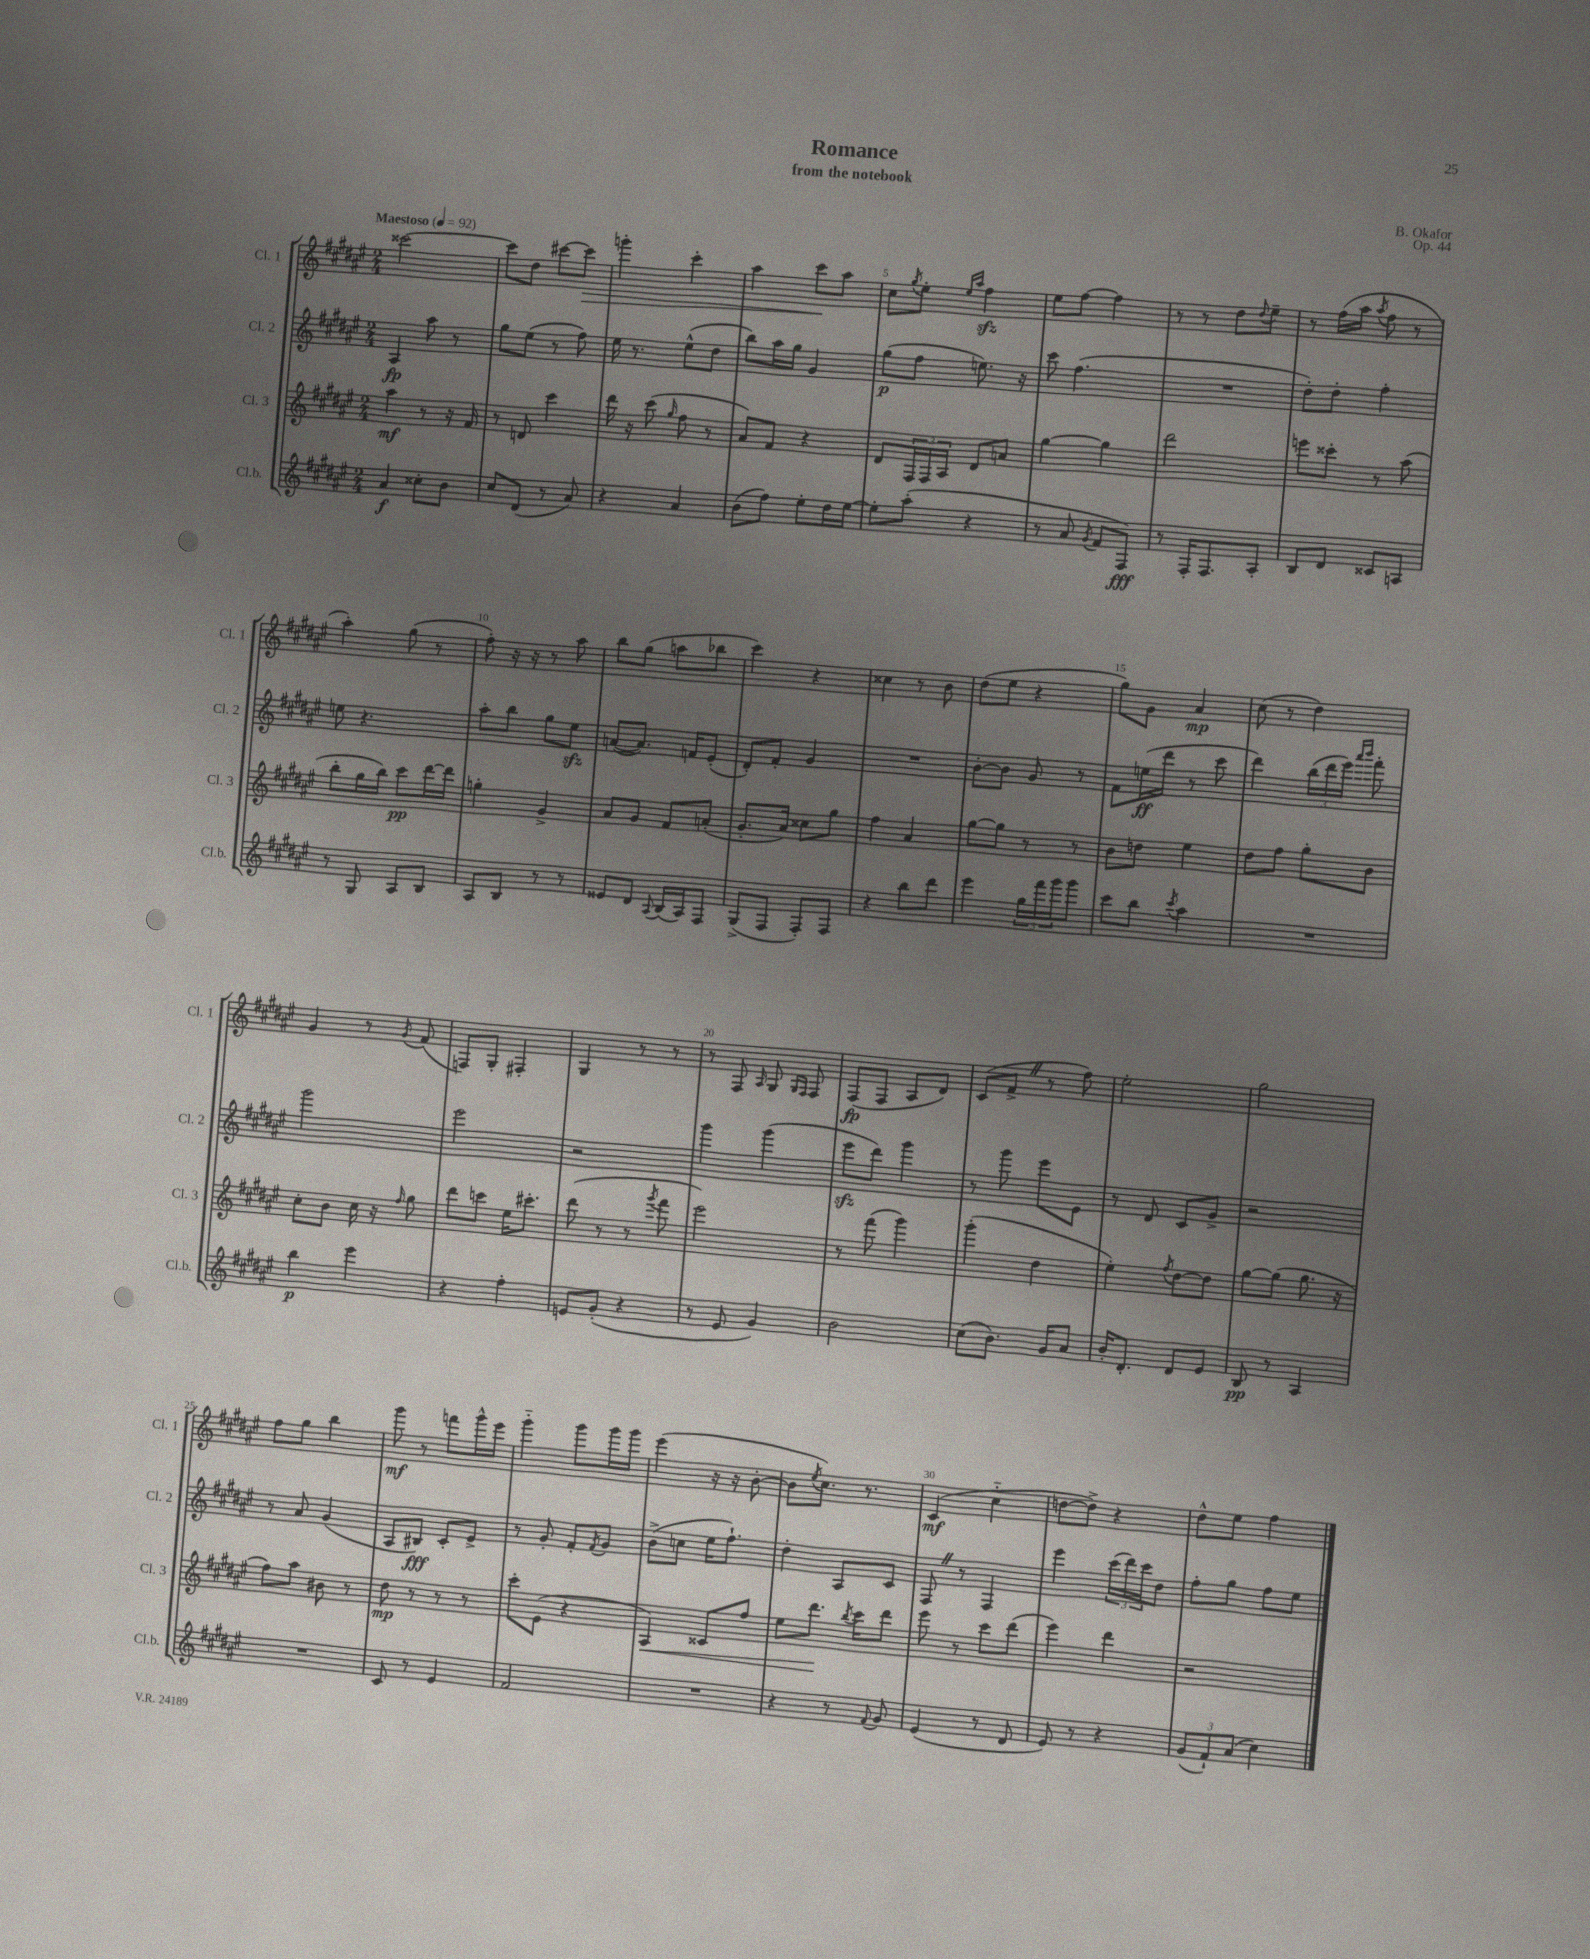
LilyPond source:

\header { title = "Romance" composer = "B. Okafor" subtitle = "from the notebook" opus = "Op. 44" }
<<
\new StaffGroup <<
\new Staff = "s0" \with { instrumentName = "Cl. 1" shortInstrumentName = "Cl. 1" } {
    \clef treble \key fis \major \numericTimeSignature \time 2/4 \tempo "Maestoso" 4 = 92
    cisis'''2~ |
    cisis'''8 dis''8 cis'''8~ cis'''8\> |
    g'''4-. cis'''4-. |
    ais''4 cis'''8\! ais''8 |
    cis''8 \acciaccatura { gis''8 } eis''8-. \grace { eis''16 ais''16 } fis''4\sfz |
    eis''8 fis''8~ fis''4 |
    r8 r8 dis''8 \appoggiatura { dis''8 } eis''8-- |
    r8 fis''16( ais''16 \acciaccatura { ais''8 } fis''8 r8 |
    ais''4-.) gis''8( r8 |
    fis''8-.) r16 r16 r8 ais''8 |
    b''8 gis''8( a''8 bes''8 |
    cis'''4) r4 |
    cisis''4 r8 b'8 |
    dis''8( eis''8 r4 |
    gis''8) gis'8 ais'4\mp |
    cis''8( r8 dis''4) |
    gis'4 r8 \acciaccatura { gis'8 } fis'8( |
    f8) gis8-. fis4-. |
    gis4 r8 r8 |
    r8 fis8 \grace { ais16 } gis8 \grace { gis16 fis16 } fis8 |
    fis8\fp( fis8 ais8 dis'8) |
    cis'8( fis'8-> \once \override BreathingSign.text = \markup { \musicglyph "scripts.caesura.straight" } \breathe r8 fis''8) |
    eis''2-. |
    gis''2 |
    fis''8 gis''8 b''4 |
    gis'''8\mf r8 f'''8 gis'''16-^ eis'''16 |
    gis'''4-_ gis'''8 gis'''16 gis'''16 |
    eis'''4( r16 r16 b'8~-. |
    b'8 \acciaccatura { eis''8 } cis''8.) r8. |
    cis'4\mf( cis''4-_ |
    d''8~ d''8->) r4 |
    dis''8-^ eis''8 fis''4 \bar "|." |
}
\new Staff = "s1" \with { instrumentName = "Cl. 2" shortInstrumentName = "Cl. 2" } {
    \clef treble \key fis \major \numericTimeSignature \time 2/4
    ais4\fp ais''8 r8 |
    gis''8 eis''8( r8 fis''8) |
    eis''16 r8. eis''8-^( dis''8 |
    b''8) ais''16 gis''16 gis'4 |
    gis''8\p( fis''8 e''8.) r16 |
    cis'''8 fis''4.( |
    R2 |
    dis''8-.) dis''8-. fis''4-. |
    e''8 r4. |
    ais''8-. b''8 gis''8 eis''8\sfz |
    a'8~( a'8.) f'16 eis'8-.( |
    dis'8-.) fis'8-. gis'4 |
    R2 |
    b'8~-. b'8 gis'8 r8 |
    fis'8 e''16\ff( dis'''16 r8 cis'''8 |
    dis'''4) \tuplet 3/2 { b''16( dis'''16 eis'''16) } \grace { ais'''16 b'''16 } fis'''8-. |
    gis'''2 |
    eis'''2 |
    r2 |
    gis'''4 gis'''4( |
    eis'''8\sfz dis'''8) gis'''4 |
    r8 gis'''8 eis'''8 eis'8 |
    r8 dis'8 cis'8 gis'8-> |
    r2 |
    r8 ais'8 gis'4( |
    ais8 bis8\fff) cis'8-. eis'8-> |
    r8 gis'8-. fis'8-. \acciaccatura { fis'8 } gis'8 |
    b'8->( c''8 eis''16 fis''8.-!) |
    dis''4-. ais8 cis'8 |
    fis8 \once \override BreathingSign.text = \markup { \musicglyph "scripts.caesura.straight" } \breathe r8 fis4 |
    eis'''4 \tuplet 3/2 { cis'''16( dis'''16) cis'''16 } dis''8 |
    fis''8-. gis''8 fis''8 eis''8 \bar "|." |
}
\new Staff = "s2" \with { instrumentName = "Cl. 3" shortInstrumentName = "Cl. 3" } {
    \clef treble \key fis \major \numericTimeSignature \time 2/4
    ais''4\mf r8 r16 fis'16 |
    r8 d'8 cis'''4 |
    dis'''16 r16 cis'''8( \grace { gis''16 } fis''8 r8 |
    ais'8) fis'8 r4 |
    dis'8 \tuplet 3/2 { fis16 fis16 ais16 } dis'8 a'8 |
    gis''4~ gis''4 |
    dis'''2 |
    e'''8 cisis'''8-. r8 ais''8( |
    b''8-. gis''16 b''16) cis'''8\pp dis'''16~ dis'''16 |
    g''4-. gis'4-> |
    ais'8 gis'8 fis'8 a'8-.( |
    gis'8.-. ais'16) cisis''8 gis''8 |
    fis''4 ais'4 |
    gis''8~ gis''8 r8 r8 |
    b'8 d''8 eis''4 |
    dis''8 fis''8 gis''8-. b'8 |
    cis''8-. b'8 cis''16 r16 \grace { fis''16 } gis''8 |
    dis'''8 c'''8 eis''16 cis'''8.-. |
    dis'''8( r8 r8 \acciaccatura { gis'''8 } fis'''8 |
    eis'''2) |
    r8 fis'''8( gis'''4) |
    gis'''4-.( dis''4 |
    eis''4-.) \acciaccatura { fis''8 } dis''8~ dis''8 |
    gis''8~ gis''8( gis''8. r16 |
    fis''8) ais''8 bis'8 r8 |
    dis''8\mp r8 r8 r8 |
    cis'''8-. eis'8( r4 |
    ais4\<) cisis'8 fis''8 |
    eis''8 dis'''8.\! \acciaccatura { b''8 } cis'''16 dis'''8 |
    eis'''8 r8 cis'''8 dis'''8( |
    eis'''4) dis'''4 |
    r2 \bar "|." |
}
\new Staff = "s3" \with { instrumentName = "Cl.b." shortInstrumentName = "Cl.b." } {
    \clef treble \key fis \major \numericTimeSignature \time 2/4
    ais'4\f cisis''8-. b'8 |
    cis''8 dis'8( r8 ais'8) |
    r4 ais'4 |
    b'8( fis''8) eis''8-. dis''16 eis''16~ |
    eis''8-. ais''8-.( r4 |
    r8 ais'8 \acciaccatura { gis'8 } fis'8 fis8\fff) |
    r8 fis16-. fis8. ais8-. |
    b8 dis'8 cisis'8 a8 |
    r8 gis8 ais8 b8 |
    ais8 b8 r8 r8 |
    eisis'8 dis'8 \appoggiatura { ais8 } b16( ais16) fis8 |
    gis8->( fis8 fis8-.) fis8 |
    r4 b''8 dis'''8 |
    eis'''4 \tuplet 3/2 { gis''16 fis'''16 gis'''16 } gis'''8 |
    cis'''8 b''8 \acciaccatura { cis'''8 } ais''4 |
    R2 |
    b''4\p eis'''4 |
    r4 fis''4-. |
    e'8 gis'8-.( r4 |
    r8 eis'8 gis'4) |
    b'2 |
    cis''8( b'8.) gis'16 ais'8 |
    b'16-. dis'8.-. dis'8 eis'8 |
    b8\pp r8 ais4 |
    R2 |
    cis'8 r8 eis'4 |
    fis'2 |
    R2 |
    r4 r8 \appoggiatura { fis'8 } gis'8 |
    eis'4( r8 dis'8 |
    eis'8) r8 r4 |
    \tuplet 3/2 { gis'8( fis'8-!) ais'8( } cis''4) \bar "|." |
}
>>
>>
\layout { \context { \Score \override BarNumber.break-visibility = ##(#f #t #t) barNumberVisibility = #(every-nth-bar-number-visible 5) } }
